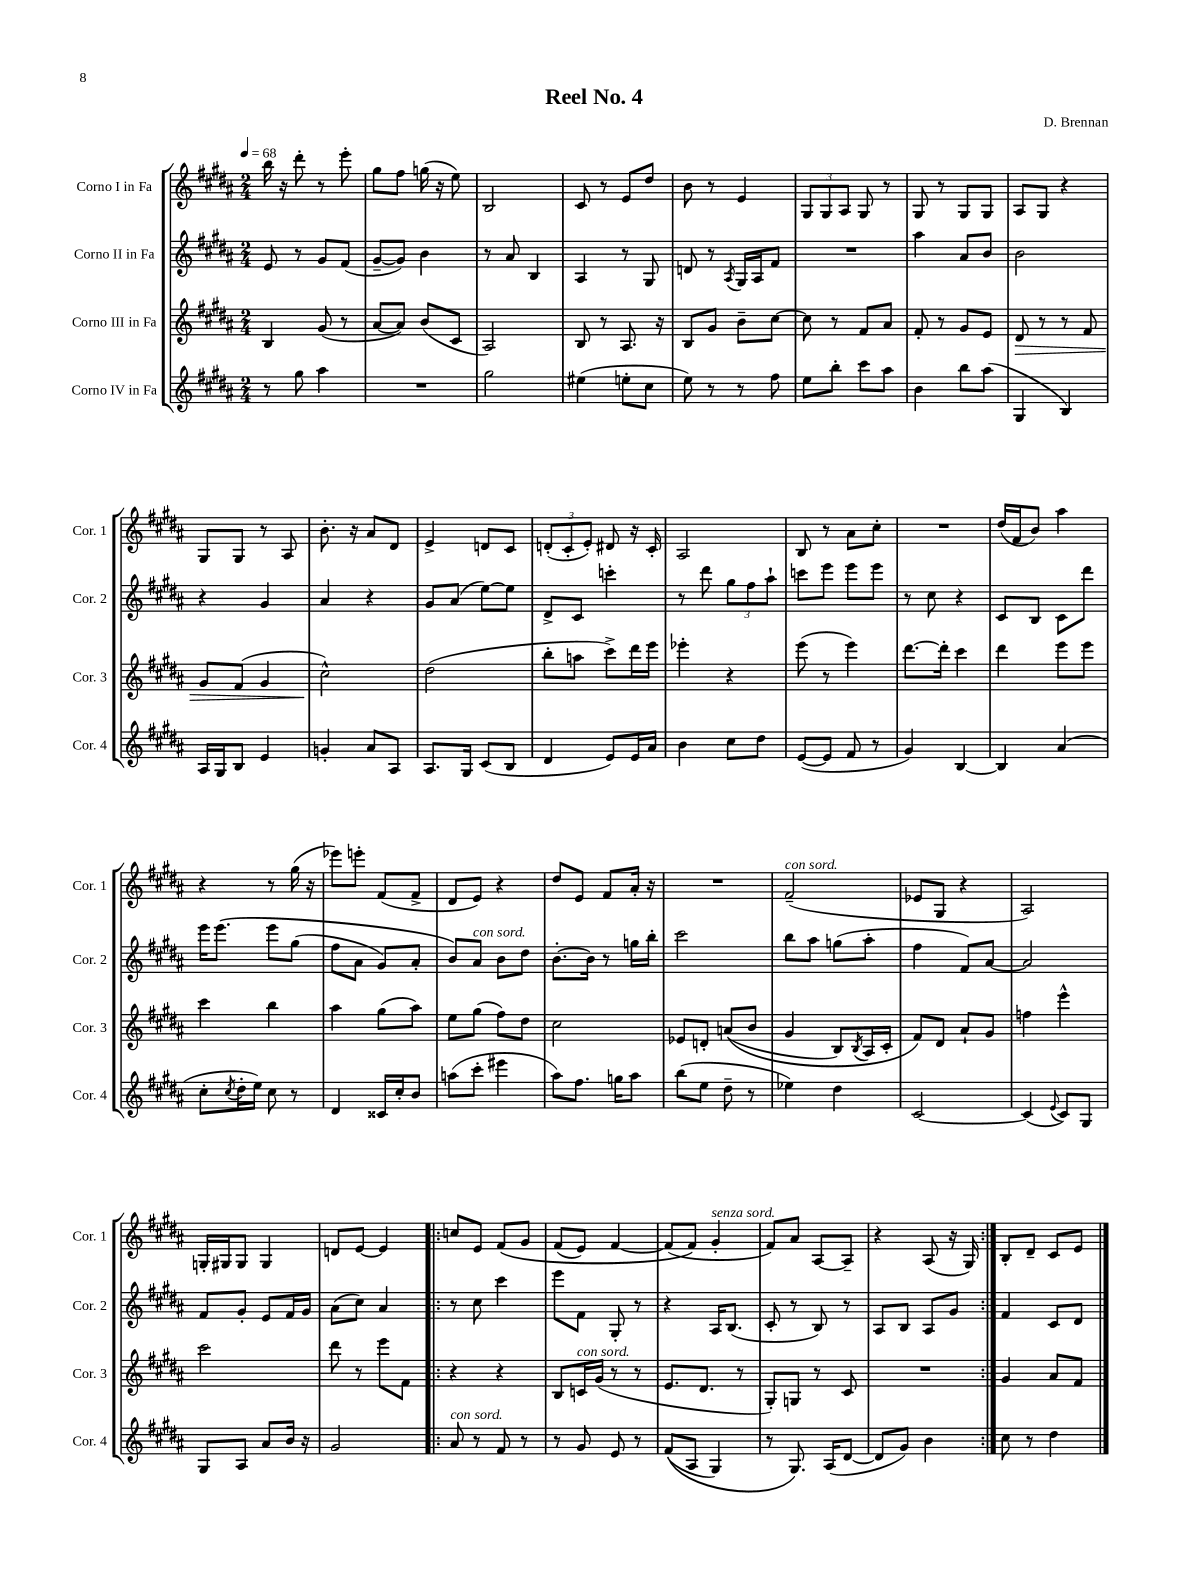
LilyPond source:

\header { title = "Reel No. 4" composer = "D. Brennan" }
<<
\new StaffGroup <<
\new Staff = "s0" \with { instrumentName = "Corno I in Fa" shortInstrumentName = "Cor. 1" } {
    \clef treble \key b \major \numericTimeSignature \time 2/4 \tempo 4 = 68
    b''16 r16 dis'''8-. r8 e'''8-. |
    gis''8 fis''8 g''16( r16 e''8) |
    b2 |
    cis'8 r8 e'8 dis''8 |
    b'8 r8 e'4 |
    \tuplet 3/2 { gis8 gis8 ais8 } gis8 r8 |
    gis8 r8 gis8 gis8 |
    ais8 gis8 r4 |
    gis8 gis8 r8 ais8 |
    b'8.-. r16 ais'8 dis'8 |
    e'4-> d'8 cis'8 |
    \tuplet 3/2 { d'8-.( cis'8-. e'8-.) } dis'8 r16 cis'16-. |
    ais2 |
    b8 r8 ais'8 cis''8-. |
    R2 |
    dis''16( fis'16 b'8) ais''4 |
    r4 r8 gis''16( r16 |
    ees'''8) e'''8-. fis'8( fis'8-> |
    dis'8 e'8) r4 |
    dis''8 e'8 fis'8 ais'16-. r16 |
    R2 |
    fis'2--^\markup { \italic "con sord." }( |
    ees'8 gis8 r4 |
    ais2) |
    g16-. gis16 gis8 gis4 |
    d'8 e'8~ e'4 |
    \repeat volta 2 { c''8 e'8 fis'8\( gis'8 |
    fis'8( e'8) fis'4~ |
    fis'8( fis'8\) gis'4-.^\markup { \italic "senza sord." } |
    fis'8) ais'8 ais8~ ais8-- |
    r4 ais8( r16 gis16) | }
    b8-. dis'8-- cis'8 e'8 \bar "|." |
}
\new Staff = "s1" \with { instrumentName = "Corno II in Fa" shortInstrumentName = "Cor. 2" } {
    \clef treble \key b \major \numericTimeSignature \time 2/4
    e'8 r8 gis'8 fis'8( |
    gis'8~-- gis'8) b'4 |
    r8 ais'8 b4 |
    ais4 r8 gis8 |
    d'8 r8 \acciaccatura { ais8 } gis16 ais16 fis'8 |
    R2 |
    ais''4 ais'8 b'8 |
    b'2 |
    r4 gis'4 |
    ais'4 r4 |
    gis'8 ais'8( e''8~) e''8 |
    dis'8-> cis'8 c'''4-. |
    r8 dis'''8 \tuplet 3/2 { gis''8 fis''8 ais''8-! } |
    c'''8 e'''8 e'''8 e'''8 |
    r8 cis''8 r4 |
    cis'8 b8 cis'8 dis'''8 |
    e'''16 e'''8.\( e'''8 gis''8( |
    fis''8 ais'8 gis'8) ais'8-. |
    b'8\) ais'8^\markup { \italic "con sord." } b'8 dis''8 |
    b'8.~-. b'16 r8 g''16 b''16-. |
    cis'''2 |
    b''8 ais''8 g''8( ais''8-. |
    fis''4 fis'8) ais'8~ |
    ais'2 |
    fis'8 gis'8-. e'8 fis'16 gis'16 |
    ais'8( cis''8) ais'4 |
    \repeat volta 2 { r8 cis''8 cis'''4 |
    e'''8 fis'8 gis8-. r8 |
    r4 ais16 b8.( |
    cis'8-. r8 b8) r8 |
    ais8 b8 ais8 gis'8 | }
    fis'4 cis'8 dis'8 \bar "|." |
}
\new Staff = "s2" \with { instrumentName = "Corno III in Fa" shortInstrumentName = "Cor. 3" } {
    \clef treble \key b \major \numericTimeSignature \time 2/4
    b4 gis'8( r8 |
    ais'8~ ais'8) b'8( cis'8 |
    ais2) |
    b8 r8 ais8. r16 |
    b8 gis'8 b'8-- cis''8~ |
    cis''8 r8 fis'8 ais'8 |
    fis'8-. r8 gis'8 e'8 |
    dis'8\> r8 r8 fis'8 |
    gis'8 fis'8( gis'4 |
    cis''2-^\!) |
    dis''2( |
    b''8-. a''8 cis'''8->) dis'''16 e'''16 |
    ees'''4-. r4 |
    e'''8( r8 e'''4) |
    dis'''8.~ dis'''16-. cis'''4 |
    dis'''4 e'''8 e'''8 |
    cis'''4 b''4 |
    ais''4 gis''8( ais''8) |
    e''8 gis''8( fis''8) dis''8 |
    cis''2 |
    ees'8 d'8-. a'8(\( b'8 |
    gis'4 b8) \acciaccatura { b8 } ais16 cis'16-. |
    fis'8\) dis'8 ais'8-! gis'8 |
    f''4 e'''4-^ |
    cis'''2 |
    dis'''8 r8 e'''8 fis'8 |
    \repeat volta 2 { r4 r4 |
    b8 c'16^\markup { \italic "con sord." } gis'16( r8 r8 |
    e'8. dis'8. r8 |
    gis8-.) g8 r8 cis'8 |
    R2 | }
    gis'4 ais'8 fis'8 \bar "|." |
}
\new Staff = "s3" \with { instrumentName = "Corno IV in Fa" shortInstrumentName = "Cor. 4" } {
    \clef treble \key b \major \numericTimeSignature \time 2/4
    r8 gis''8 ais''4 |
    R2 |
    gis''2 |
    eis''4( e''8-. cis''8 |
    e''8) r8 r8 fis''8 |
    e''8 b''8-. cis'''8 ais''8 |
    b'4 b''8 ais''8( |
    gis4 b4) |
    ais16 gis16 b8 e'4 |
    g'4-. ais'8 ais8 |
    ais8. gis16 cis'8( b8 |
    dis'4 e'8) e'16 ais'16 |
    b'4 cis''8 dis''8 |
    e'8~( e'8 fis'8 r8 |
    gis'4) b4~ |
    b4 ais'4( |
    cis''8-. \acciaccatura { cis''8 } dis''16-. e''16) cis''8 r8 |
    dis'4 cisis'16 cis''16-. b'8 |
    a''8( cis'''8-. eis'''4 |
    ais''8) fis''8. g''16 ais''8 |
    b''8( e''8 dis''8-- r8 |
    ees''4) dis''4 |
    cis'2~ |
    cis'4( \appoggiatura { e'8 } cis'8) gis8 |
    gis8 ais8 ais'8 b'16 r16 |
    gis'2 |
    \repeat volta 2 { ais'8^\markup { \italic "con sord." } r8 fis'8 r8 |
    r8 gis'8 e'8 r8 |
    fis'8(\( ais8 gis4) |
    r8 gis8.\) ais16( dis'8~ |
    dis'8 gis'8) b'4 | }
    cis''8 r8 dis''4 \bar "|." |
}
>>
>>
\layout { \context { \Score \remove "Bar_number_engraver" } }
